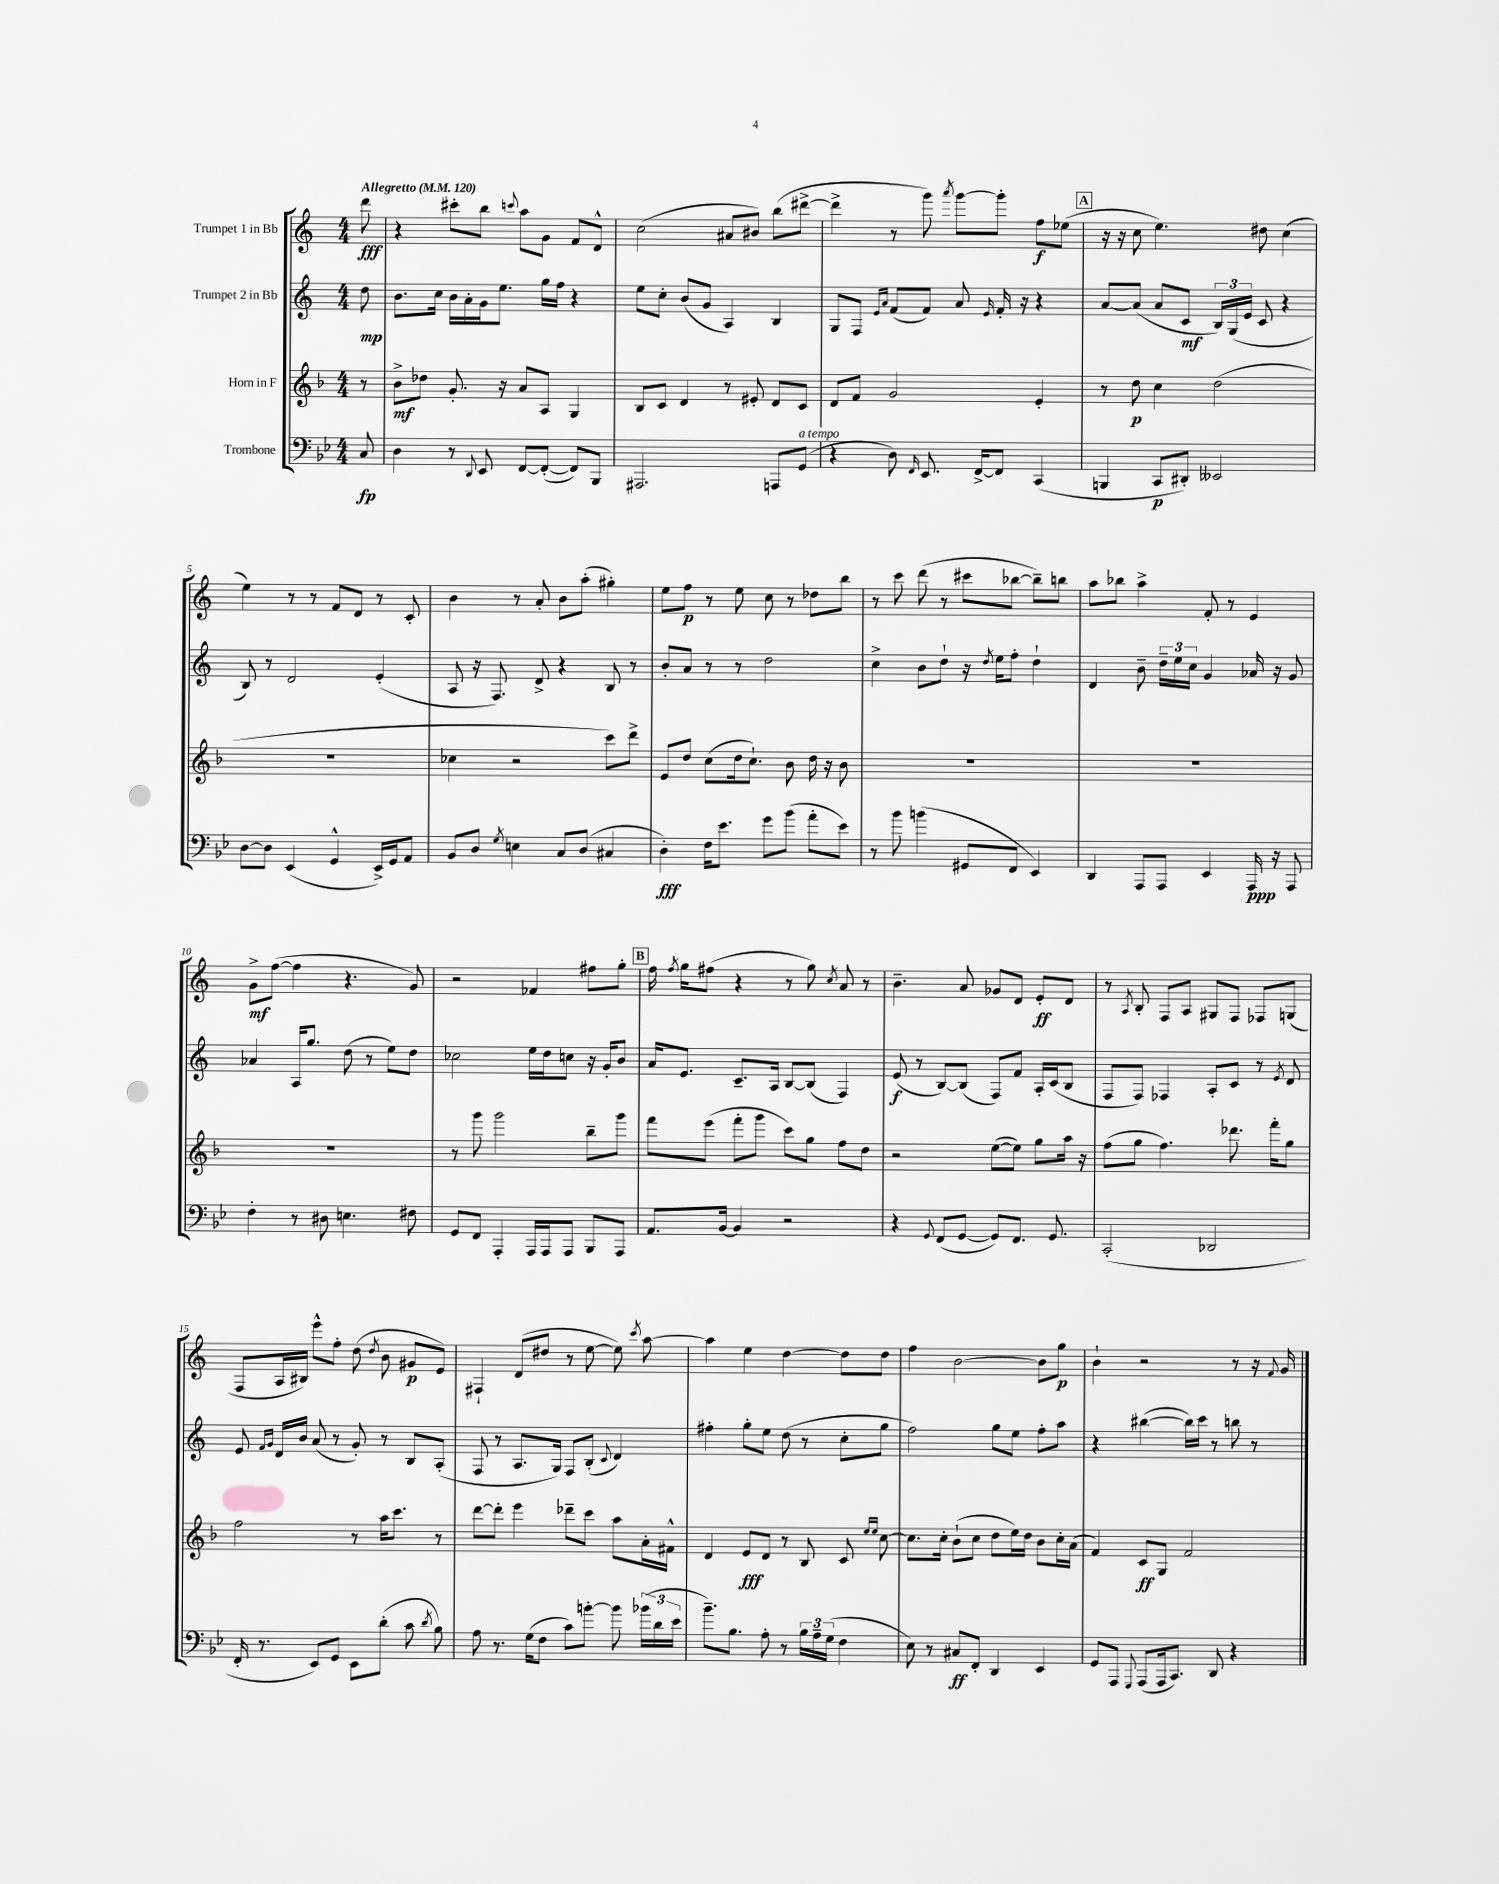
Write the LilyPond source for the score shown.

<<
\new StaffGroup <<
\new Staff = "s0" \with { instrumentName = "Trumpet 1 in Bb" } {
    \clef treble \key c \major \numericTimeSignature \time 4/4 \partial 8 \tempo "Allegretto" 4 = 120
    \autoBeamOff d'''8\fff |
    r4 cis'''8[-. b''8] \appoggiatura { c'''8 } a''8[ g'8] f'8[ d'8]-^ |
    c''2( ais'8[ bis'8]) b''8[( dis'''8]~-> |
    dis'''4-> r8 g'''8) \acciaccatura { a'''8 } g'''8[~ g'''8]-. f''8[\f ees''8]( |
    \mark \markup { \box "A" } r16 r16 c''8 e''4.) dis''8 c''4( |
    e''4) r8 r8 f'8[ d'8] r8 c'8-. |
    b'4 r8 a'8-. b'8[ a''8]-.( gis''4-.) |
    e''8[ f''8]\p r8 e''8 c''8 r8 des''8[ b''8] |
    r8 c'''8 d'''8( r8 cis'''8[ bes''8]~ bes''8[--) b''8] |
    a''8[ bes''8] a''4-> f'8-. r8 e'4 |
    g'8[->\mf f''8]~( f''4 r4. g'8) |
    r2 fes'4 fis''8[ g''8]-. |
    \mark \markup { \box "B" } f''16 \acciaccatura { f''8 } g''16[ fis''8]( r4 r8 g''8) \acciaccatura { c''8 } a'8 r8 |
    b'4.-- a'8 ges'8[ d'8] e'8[-.\ff d'8] |
    r8 \acciaccatura { a8 } b8-. f8[ a8] gis8[ f8] fes8[ g8]( |
    f8[ a16 bis16]) e'''8[-^ f''8]-. d''8( \acciaccatura { d''8 } b'8 gis'8[\p e'8]) |
    fis4-! d'8[( dis''8] r8 e''8~ e''8) \acciaccatura { c'''8 } a''8~ |
    a''4 e''4 d''4~ d''8[ d''8] |
    f''4 b'2~ b'8[ g''8]\p |
    b'4-! r2 r8 r16 \appoggiatura { f'8 } g'16 \bar "|." |
}
\new Staff = "s1" \with { instrumentName = "Trumpet 2 in Bb" } {
    \clef treble \key c \major \numericTimeSignature \time 4/4 \partial 8
    \autoBeamOff d''8\mp |
    b'8.[ c''16] b'16[ a'16-. g'16 e''8.] g''16[ f''16] r4 |
    e''8[ c''8]-. b'8[( g'8] a4) b4 |
    g8[ f8] \grace { e'16[ a'16] } f'8[( f'8]) a'8 \grace { e'16 } f'16-. r16 r4 |
    \mark \markup { \box "A" } a'8[~ a'8]( a'8[ c'8]\mf \tuplet 3/2 { b16[) g16( e'16] } c'8 r4 |
    b8) r8 d'2 e'4-.( |
    a8 r16 f8.) d'8-> r4 b8 r8 |
    b'8[-. a'8] r8 r8 d''2 |
    c''4-> b'8[ d''8]-! r16 \acciaccatura { d''8 } e''16[ f''8]-. d''4-! |
    d'4 b'8-- \tuplet 3/2 { d''16[-- e''16 c''16] } g'4 aes'16 r16 g'8 |
    aes'4 a16[ g''8.] d''8( r8 e''8[) d''8] |
    ces''2 e''16[ d''16 c''8] r16 g'16[-. b'8] |
    \mark \markup { \box "B" } a'16[ e'8.] c'8.[-- a16] b8[~ b8]( f4) |
    e'8\f( r8 b8[~) b8]( f8[) f'8] a16[-. c'16( b8] |
    f8[ f8]) fes4 a8[-. c'8] r8 \acciaccatura { e'8 } d'8 |
    e'8 \grace { f'16[ g'16] } d'16[ b'16] a'8( r8 g'8-.) r8 b8[ a8]-.( |
    f8 r8 a8.[ g16]) f8[ b8]-.( \appoggiatura { c'8 } d'4) |
    fis''4-. g''8[-. e''8] d''8( r8 c''8[-. g''8] |
    f''2) g''8[ e''8] f''8[-. a''8] |
    r4 bis''4~( bis''16[) c'''16] r8 b''8 r8 \bar "|." |
}
\new Staff = "s2" \with { instrumentName = "Horn in F" } {
    \clef treble \key f \major \numericTimeSignature \time 4/4 \partial 8
    \autoBeamOff r8 |
    bes'8[->\mf des''8] g'8.-. r16 a'8[ a8] g4 |
    bes8[ c'8] d'4 r8 eis'8-. d'8[ c'8] |
    d'8[ f'8] g'2 e'4-. |
    \mark \markup { \box "A" } r8 d''8\p c''4 d''2( |
    R1 |
    ces''4 r2 c'''8[) d'''8]-> |
    e'8[ d''8] c''8[( d''16 c''8.]-!) bes'8 d''16 r16 bes'8 |
    R1 |
    R1 |
    R1 |
    r8 g'''8 g'''2 bes''8[-- g'''8] |
    \mark \markup { \box "B" } f'''8[ e'''8]( f'''8[-. g'''8] c'''8[) g''8] f''8[ d''8] |
    r2 e''8[~( e''8]) g''8[ a''16] r16 |
    f''8[( g''8] f''4.) des'''8. f'''16[-. g''8] |
    f''2 r8 a''16[ c'''8.] r8 |
    d'''8[~ d'''8]-. e'''4 des'''8[-- c'''8] a''8[ a'16-. fis'16]-^ |
    d'4 e'8[\fff d'8] r8 bes8 c'8 \grace { e''16[ e''16] } c''8~ |
    c''8.[ c''16]-. bes'8[-!( c''8] d''8[ e''16) d''16] bes'8[ c''16-. a'16]( |
    f'4) c'8[\ff g8] f'2 \bar "|." |
}
\new Staff = "s3" \with { instrumentName = "Trombone" } {
    \clef bass \key bes \major \numericTimeSignature \time 4/4 \partial 8
    \autoBeamOff c8\fp |
    d4 r8 \appoggiatura { d,8 } ees,8 f,8[~ f,8]~-.( f,8[) bes,,8] |
    ais,,2. a,,8[ g,8]^\markup { \italic "a tempo" }( |
    r4 d8) \grace { f,16 } ees,8. f,16[~-> f,8] c,4( |
    \mark \markup { \box "A" } b,,4 c,8[\p dis,8]-.) eeses,2 |
    d8[~ d8] ees,4( g,4-^ ees,16[->) g,16 a,8] |
    bes,8[ d8] \acciaccatura { g8 } e4 c8[ d8]( cis4 |
    d4-.\fff) f16[ ees'8.] g'8[ bes'8]( a'8[-. ees'8]) |
    r8 bes'8 b'4( gis,8[ f,8] ees,4) |
    d,4 a,,8[ a,,8] ees,4 a,,16\ppp r16 a,,8 |
    f4-. r8 dis8 e4. fis8 |
    g,8[ f,8] a,,4-. a,,16[ a,,16 a,,8] bes,,8[ a,,8] |
    \mark \markup { \box "B" } a,8.[ bes,16]~ bes,4 r2 |
    r4 \appoggiatura { g,8 } f,8[( g,8]~ g,8[) f,8.] g,8. |
    c,2-.( des,2 |
    f,16-. r8. ees,8[) g,8] ees,8[ d'8]-.( c'8 \acciaccatura { d'8 } bes8) |
    a8 r8. g16[( f8] c'8[) b'8]~-. b'8 \tuplet 3/2 { bes'16[( d'16 ees'16] } |
    bes'8.[--) bes8.] a8-. r8 \tuplet 3/2 { bes16[ a16-- g16]( } f4 |
    ees8) r8 cis8[\ff f,8]-. d,4 ees,4 |
    g,8[ a,,8] \appoggiatura { g,,8 } a,,8[( a,,16 c,8.]) d,8 r4 \bar "|." |
}
>>
>>
